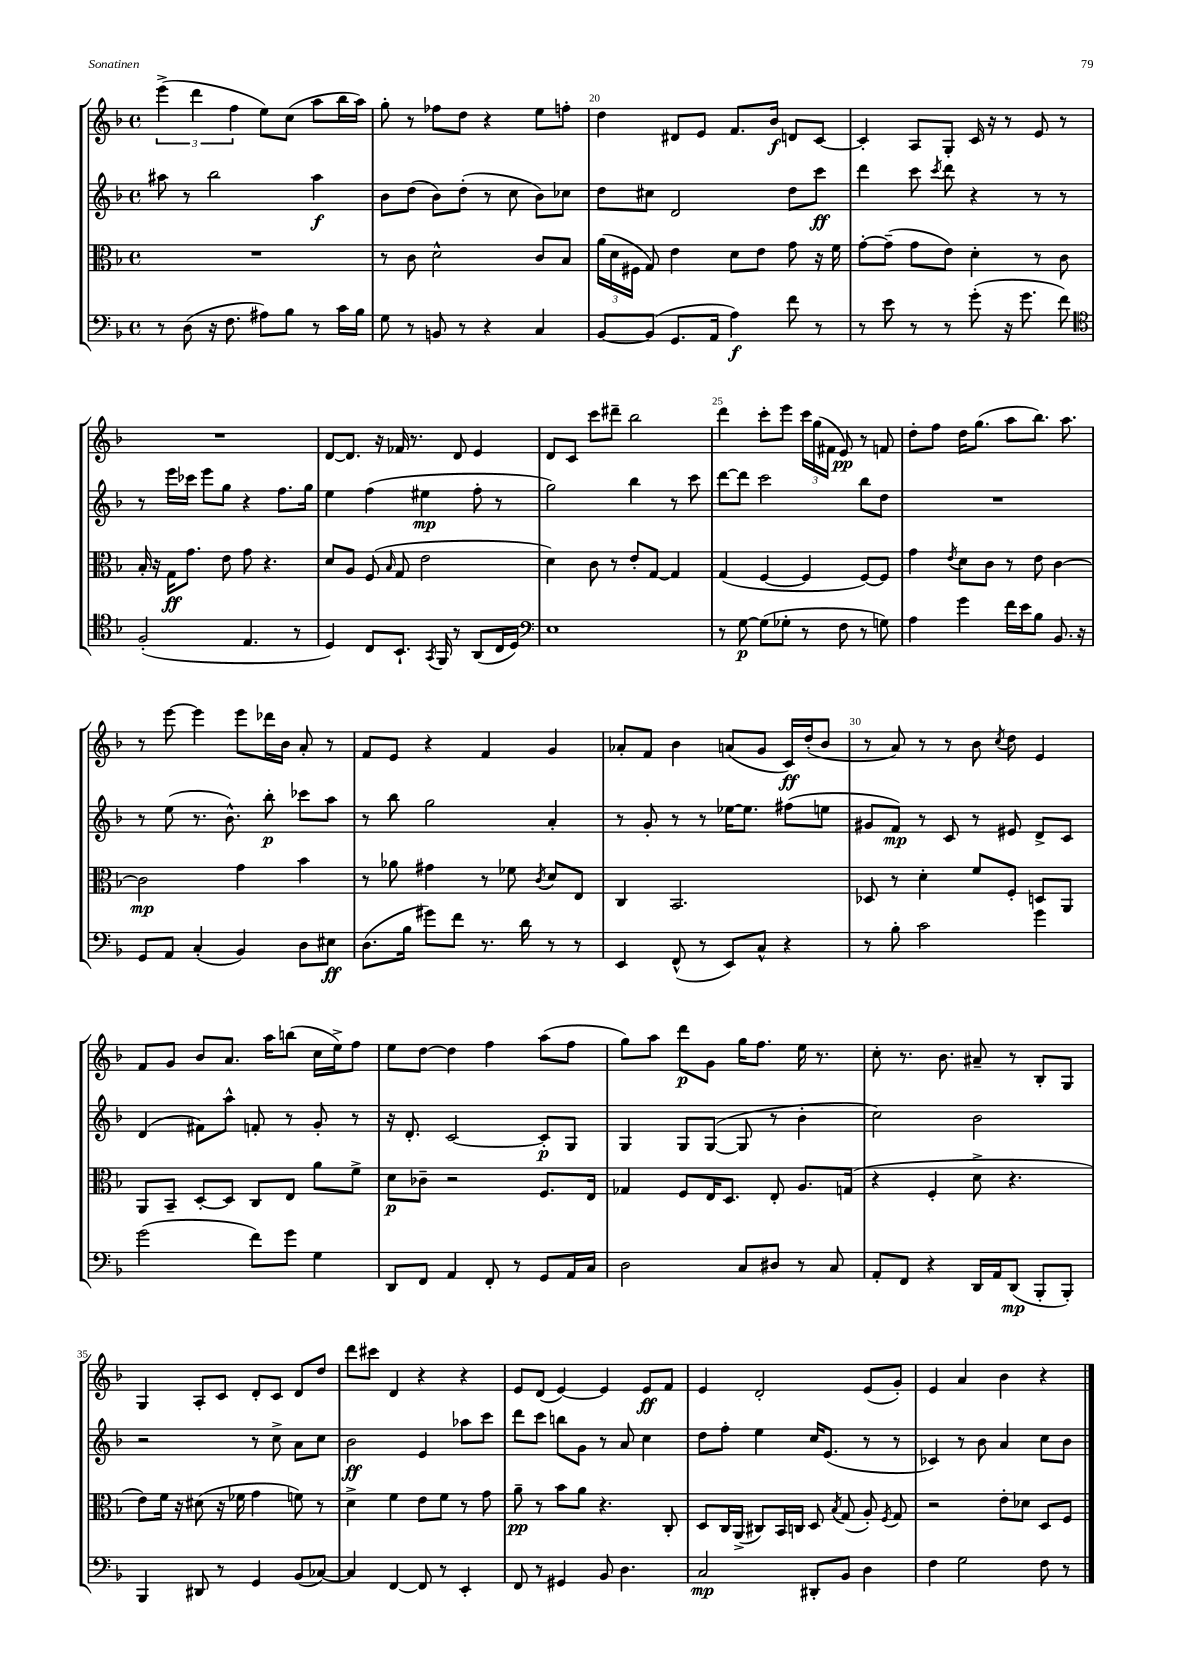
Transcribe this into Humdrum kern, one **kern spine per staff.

**kern	**kern	**kern	**kern
*staff4	*staff3	*staff2	*staff1
*clefF4	*clefC3	*clefG2	*clefG2
*k[b-]	*k[b-]	*k[b-]	*k[b-]
*M4/4	*M4/4	*M4/4	*M4/4
*met(c)	*met(c)	*met(c)	*met(c)
8r	1r	8aa#	(6eee^
(8D	.	8r	.
.	.	.	6ddd
16r	.	2bb-	.
8.F	.	.	.
.	.	.	6ff
8A#)	.	.	8ee)
8B-	.	.	(8cc
8r	.	4aa#	8aa
16c	.	.	16bb-
16B-	.	.	16aa)
=	=	=	=
8G	8r	8b-	8gg'
8r	8c	(8dd	8r
8BB	2d^^	8b-)	8ff-
8r	.	(8dd'	8dd
4r	.	8r	4r
.	.	8cc	.
4C	8c	8b-)	8ee
.	8B-	8cc-	8ff'
=	=	=	=
[8BB-	(24a	8dd	4dd
.	24d	.	.
.	24F#	.	.
(8BB-]	8G)	8cc#	.
8.GG	4e	2d	8d#
.	.	.	8e
16AA	.	.	.
4A)	8d	.	8.f
.	8e	.	.
.	.	.	16b-
8f	8g	8dd	8d
8r	16r	8ccc	[8c
.	16f	.	.
=	=	=	=
8r	[8g'	4ddd	4c']
8e	(8g~]	.	.
8r	8g	8ccc	8A
.	.	8qccc	.
8r	8e)	8ddd	8G'
(8g'	4d'	4r	16c
.	.	.	16r
16r	.	.	8r
8.g	.	.	.
.	8r	8r	8e
8f)	8c	8r	8r
=	=	=	=
*clefC4	*	*	*
(2F'	16B-'	8r	1r
.	16r	.	.
.	16G	16eee	.
.	8.g	16ccc-	.
.	.	8eee	.
.	8e	8gg	.
4.E	8g	4r	.
.	4.r	.	.
.	.	8.ff	.
8r	.	.	.
.	.	16gg	.
=	=	=	=
4D)	8d	4ee	[8d
.	8A	.	8.d]
8C	(8F	(4ff	.
.	.	.	16r
.	16qqB-	.	.
8.BB-`	8G	.	16f-
.	.	.	8.r
.	2e	4ee#	.
8qGG	.	.	.
16FF	.	.	.
8r	.	.	8d
(8AA	.	8ff'	4e
16C	.	8r	.
16D)	.	.	.
=	=	=	=
*clefF4	*	*	*
1E	4d)	2gg)	8d
.	.	.	8c
.	8c	.	8ccc
.	8r	.	8ddd#~
.	8e'	4bb-	2bb-
.	[8G	.	.
.	4G]	8r	.
.	.	8ccc	.
=	=	=	=
8r	(4G	[8ddd	4ddd
[8G	.	8ddd]	.
(8G]	[4F	2ccc	8ccc'
8G-'	.	.	8eee
8r	4F]	.	24ccc
.	.	.	(24gg
.	.	.	24f#
8F	.	.	8e)
8r	[8F)	8bb-	8r
8G)	8F]	8dd	8f
=	=	=	=
4A	4g	1r	8dd'
.	.	.	8ff
.	8qe	.	.
4g	8d	.	16dd
.	.	.	(8.gg
.	8c	.	.
16f	8r	.	8aa
16e	.	.	.
8B-	8e	.	8.bb-)
8.BB-	[4c	.	.
.	.	.	8.aa
16r	.	.	.
=	=	=	=
8GG	2c]	8r	8r
8AA	.	(8ee	[8eee
(4C'	.	8.r	4eee]
.	.	8.b-^^)	.
4BB-)	4g	.	8eee
.	.	8bb-'	16ddd-
.	.	.	16b-
8D	4b-	8ccc-	8a'
8E#	.	8aa	8r
=	=	=	=
(8.D	8r	8r	8f
.	8a-	8bb-	8e
16B-	.	.	.
8g#)	4g#	2gg	4r
8f	.	.	.
8.r	8r	.	4f
.	8f-	.	.
16d	.	.	.
.	8qc	.	.
8r	8d	4a'	4g
8r	8E	.	.
=	=	=	=
4EE	4C	8r	8a-'
.	.	8g'	8f
(8FF^^	2.BB-	8r	4b-
8r	.	8r	.
8EE)	.	[16ee-	(8a
.	.	8.ee-]	.
8C^^	.	.	8g
4r	.	(8ff#	16c)
.	.	.	(16dd'
.	.	8ee	8b-
=	=	=	=
8r	8D-	8g#	8r
8B-'	8r	8f)	8a)
2c	4d'	8r	8r
.	.	8c	8r
.	8f	8r	8b-
.	.	.	8qcc
.	8F'	8e#	8dd
4g	8D	8d^	4e
.	8AA	8c	.
=	=	=	=
(2g	8AA	(4d	8f
.	8BB-~	.	8g
.	[8D'	8f#)	8b-
.	8D]	8aa^^	8.a
8f)	8C	8f'	.
.	.	.	16aa
8g	8E	8r	(8bb
4G	8a	8g'	16cc
.	.	.	16ee^)
.	8f^	8r	8ff
=	=	=	=
8DD	8d	16r	8ee
.	.	8.d'	.
8FF	8c-~	.	[8dd
4AA	2r	[2c	4dd]
8FF'	.	.	4ff
8r	.	.	.
8GG	8.F	8c']	(8aa
16AA	.	8G	8ff
16C	16E	.	.
=	=	=	=
2D	4G-	4G	8gg)
.	.	.	8aa
.	8F	8G	8ddd
.	16E	([8G	8g
.	8.D	.	.
8C	.	8G]	16gg
.	.	.	8.ff
8D#	8E'	8r	.
8r	8.A	4b-'	16ee
.	.	.	8.r
8C	.	.	.
.	(16G	.	.
=	=	=	=
8AA'	4r	2cc)	8cc'
8FF	.	.	8.r
4r	4F'	.	.
.	.	.	8.b-
16DD	8d^	2b-	8a#~
16AA	.	.	.
(8DD	4.r	.	8r
8BBB-'	.	.	8B-'
8BBB-')	.	.	8G
=	=	=	=
4BBB-	8e)	2r	4G
.	16f	.	.
.	16r	.	.
8DD#	(8d#	.	8A'
8r	16r	.	8c
.	16f-	.	.
4GG	4g	8r	8d'
.	.	8cc^	8c
(8BB-	8f)	8a	8d
[8C-)	8r	8cc	8dd
=	=	=	=
4C-]	4d^	2b-	8ddd
.	.	.	8ccc#
[4FF	4f	.	4d
8FF]	8e	4e	4r
8r	8f	.	.
4EE'	8r	8aa-	4r
.	8g	8ccc	.
=	=	=	=
8FF	8a~	8ddd	8e
8r	8r	8ccc	(8d
4GG#	8b-	8bb	[4e)
.	8a	8g	.
8BB-	4.r	8r	4e]
4.D	.	8a	.
.	.	4cc	8e
.	8C'	.	8f
=	=	=	=
2C	8D	8dd	4e
.	16C	8ff'	.
.	(16AA^	.	.
.	8C#)	4ee	2d'
.	16BB-	.	.
.	16C	.	.
8DD#'	8D	16cc	.
.	.	(8.e	.
.	8qB-	.	.
8BB-	(8G	.	.
4D	8A')	8r	(8e
.	8qF	.	.
.	8G	8r	8g')
=	=	=	=
4F	2r	4c-)	4e
2G	.	8r	4a
.	.	8b-	.
.	8e'	4a	4b-
.	8d-	.	.
8F	8D	8cc	4r
8r	8F	8b-	.
==	==	==	==
*-	*-	*-	*-
